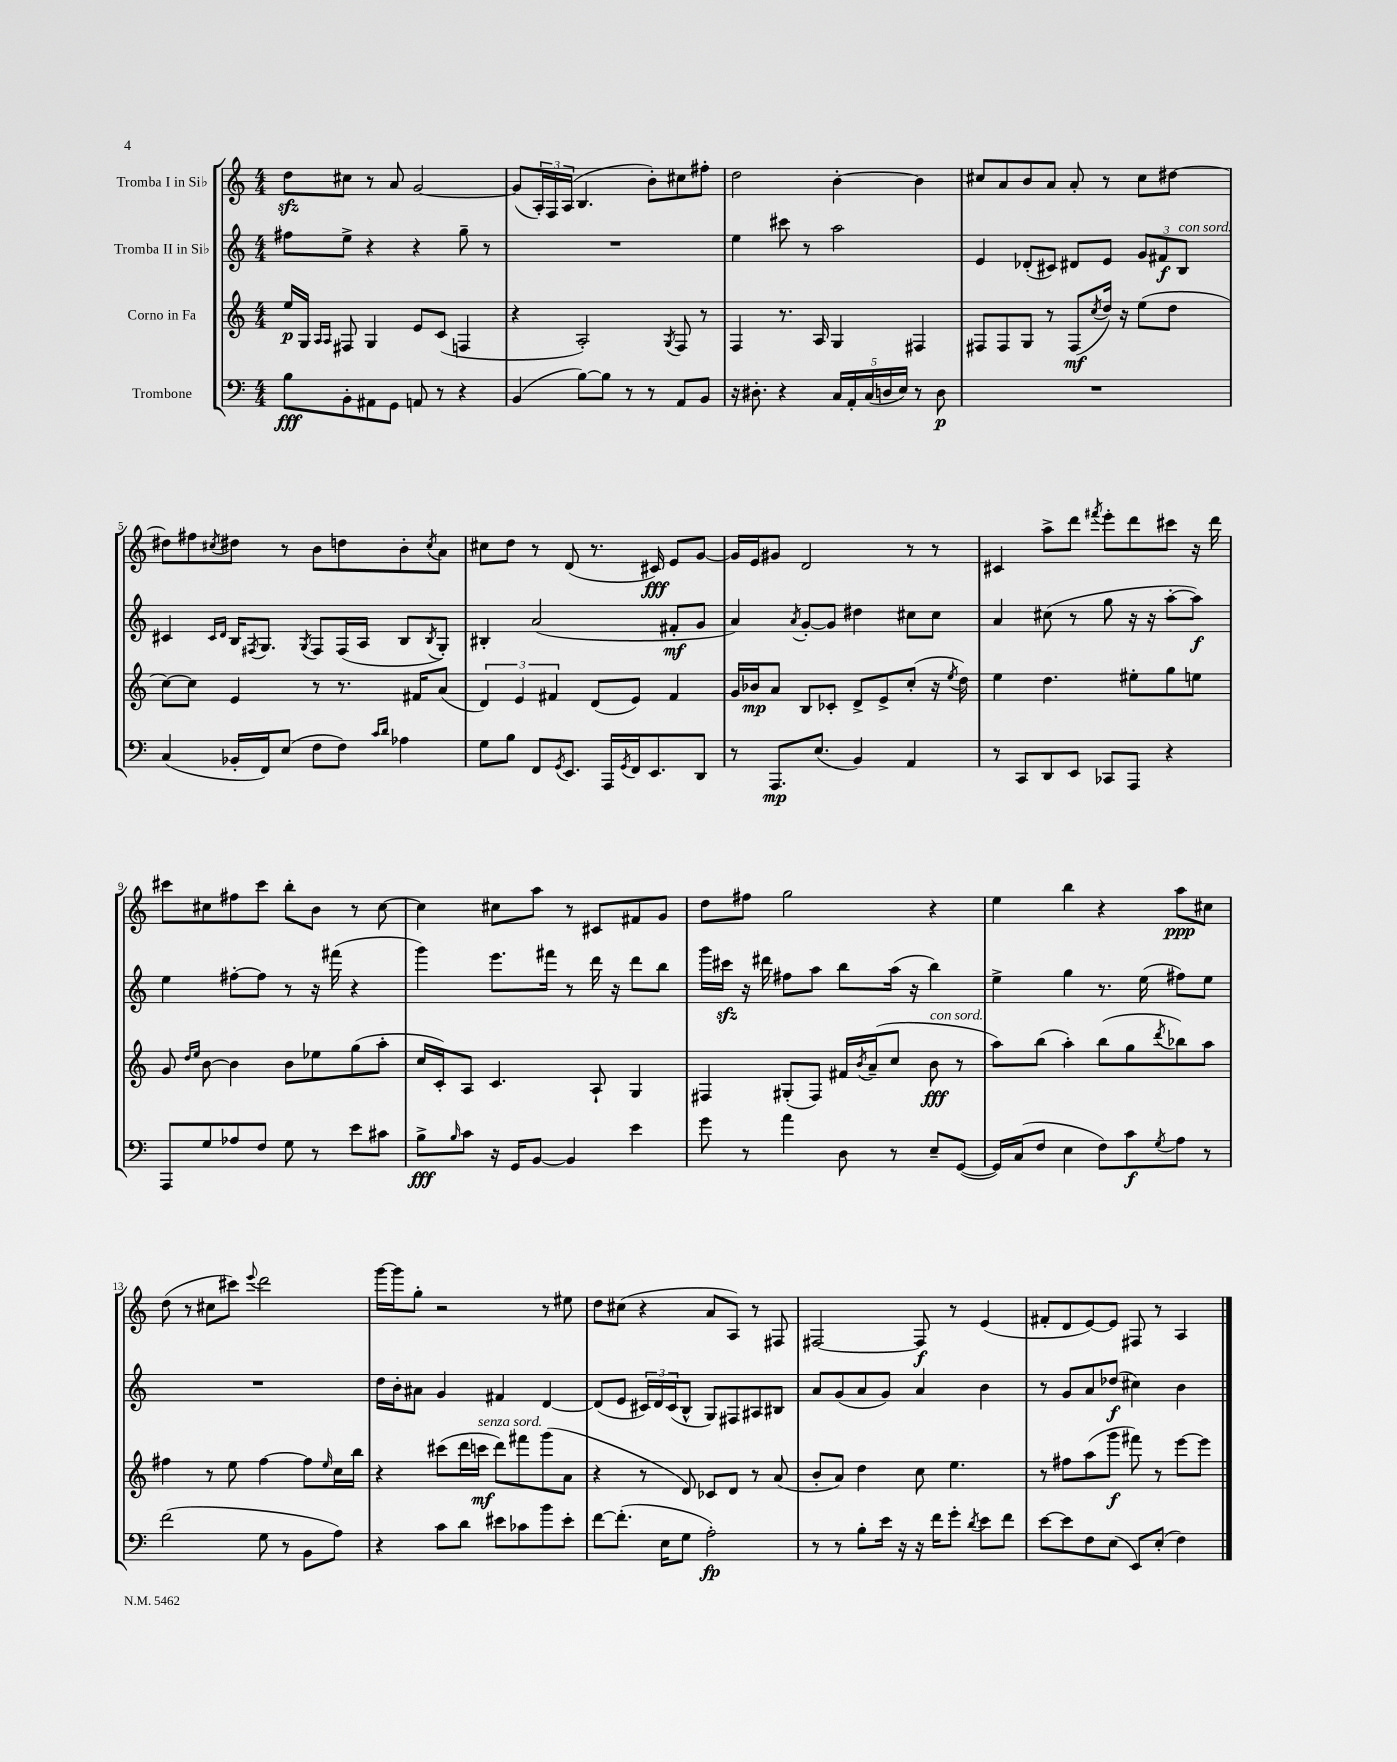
<<
\new StaffGroup <<
\new Staff = "s0" \with { instrumentName = "Tromba I in Sib" } {
    \clef treble \key c \major \numericTimeSignature \time 4/4
    d''8\sfz cis''8 r8 a'8 g'2~ |
    g'8( \tuplet 3/2 { a16-.) f16 a16( } b4. b'8-.) cis''8 fis''8-. |
    d''2 b'4~-. b'4 |
    cis''8 a'8 b'8 a'8 a'8-. r8 cis''8 dis''8~ |
    dis''8 fis''8 \acciaccatura { cis''8 } dis''8 r8 b'8 d''8 b'8-. \acciaccatura { cis''8 } a'8 |
    cis''8 d''8 r8 d'8( r8. cis'16\fff) e'8 g'8~ |
    g'16 e'16 gis'8 d'2 r8 r8 |
    cis'4 a''8-> d'''8 \acciaccatura { fis'''8 } e'''8-. d'''8 cis'''8 r16 d'''16 |
    cis'''8 cis''8 fis''8 cis'''8 b''8-. b'8 r8 cis''8~ |
    cis''4 cis''8 a''8 r8 cis'8 fis'8 g'8 |
    d''8 fis''8 g''2 r4 |
    e''4 b''4 r4 a''8\ppp cis''8 |
    d''8( r8 cis''8 cis'''8) \appoggiatura { e'''8 } d'''2 |
    g'''16~ g'''16 g''8-. r2 r8 eis''8 |
    d''8 cis''8( r4 a'8 a8) r8 fis8 |
    fis2~ fis8\f r8 e'4( |
    fis'8-. d'8 e'8~) e'8 fis8 r8 a4 \bar "|." |
}
\new Staff = "s1" \with { instrumentName = "Tromba II in Sib" } {
    \clef treble \key c \major \numericTimeSignature \time 4/4
    fis''8 e''8-> r4 r4 g''8-- r8 |
    R1 |
    e''4 cis'''8 r8 a''2 |
    e'4 des'8-.( cis'8) dis'8 e'8 \tuplet 3/2 { g'8 fis'8\f b8^\markup { \italic "con sord." } } |
    cis'4 \grace { cis'16 d'16 } b16 \acciaccatura { fis8 } g8. \acciaccatura { g8 } fis8 fis16( a16 b8 \acciaccatura { b8 } g8-.) |
    bis4-. a'2( fis'8-.\mf g'8 |
    a'4) \acciaccatura { a'8 } g'8~-. g'8 dis''4 cis''8 cis''8 |
    a'4 cis''8( r8 g''8 r16 r16 a''8~-. a''8\f) |
    e''4 fis''8~-. fis''8 r8 r16 fis'''16( r4 |
    g'''4) e'''8. fis'''16 r8 d'''16 r16 d'''8 b''8 |
    g'''16 cis'''16\sfz r16 dis'''16 fis''8 a''8 b''8 a''16( r16 b''4) |
    e''4-> g''4 r8. e''16( fis''8) e''8 |
    R1 |
    d''16 b'16-. ais'8 g'4 fis'4 d'4~ |
    d'8( e'8 \tuplet 3/2 { cis'16) d'16 cis'16( } b8-^ g8) fis8 ais8 bis8 |
    a'8 g'8( a'8 g'8) a'4 b'4 |
    r8 g'8 a'8 des''8\f( cis''4) b'4 \bar "|." |
}
\new Staff = "s2" \with { instrumentName = "Corno in Fa" } {
    \clef treble \key c \major \numericTimeSignature \time 4/4
    e''16\p g16 \grace { a16 a16 } fis8 g4 e'8 c'8( f4 |
    r4 a2-.) \acciaccatura { g8 } f8 r8 |
    f4 r8. a16 g4 fis4 |
    fis8 fis8 g8 r8 fis8\mf( \acciaccatura { c''8 } d''16) r16 e''8( d''8 |
    c''8~) c''8 e'4 r8 r8. fis'16 a'8( |
    \tuplet 3/2 { d'4) e'4 fis'4 } d'8( e'8) fis'4 |
    g'16 bes'16\mp a'8 b8 ces'8-. d'8-> e'8-> c''8-.( r16 \acciaccatura { e''8 } d''16) |
    e''4 d''4. eis''8-. g''8 e''8 |
    g'8 \grace { d''16 e''16 } b'8~ b'4 b'8 ees''8 g''8( a''8-. |
    c''16 c'16-.) a8 c'4. a8-! g4 |
    fis4 gis8-.( fis8) fis'16 \acciaccatura { b'8 } a'16--( c''8 b'8\fff^\markup { \italic "con sord." } r8 |
    a''8) b''8( a''4-.) b''8( g''8 \acciaccatura { d'''8 } bes''8) a''8 |
    fis''4 r8 e''8 fis''4~ fis''8 \grace { e''16 } c''16 b''16 |
    r4 cis'''8( d'''16 c'''16\mf^\markup { \italic "senza sord." } d'''8) fis'''8 g'''8( a'8 |
    r4 r8 d'8) ces'8 d'8 r8 a'8( |
    b'8-. a'8) d''4 c''8 e''4. |
    r8 fis''8 a''8( g'''8\f fis'''8) r8 e'''8~ e'''8 \bar "|." |
}
\new Staff = "s3" \with { instrumentName = "Trombone" } {
    \clef bass \key c \major \numericTimeSignature \time 4/4
    b8\fff b,8-. ais,8 g,8 a,8 r8 r4 |
    b,4( b8~) b8 r8 r8 a,8 b,8 |
    r16 dis8.-. r4 \tuplet 5/4 { c16 a,16-. c16( d16 e16) } r8 d8\p |
    R1 |
    c4( bes,16-. f,16) e8( f8 f8) \grace { c'16 d'16 } aes4 |
    g8 b8 f,8 \acciaccatura { g,8 } e,8. a,,16 \acciaccatura { g,8 } f,16 e,8. d,8 |
    r8 a,,8.\mp e8.( b,4) a,4 |
    r8 c,8 d,8 e,8 ces,8 a,,8 r4 |
    a,,8 g8 aes8 f8 g8 r8 e'8 cis'8 |
    b8->\fff \grace { b16 } c'8 r16 g,16 b,8~ b,4 e'4 |
    g'8 r8 a'4 d8 r8 e8-- g,8~( |
    g,16) c16( f8 e4 f8) c'8\f \acciaccatura { g8 } a8 r8 |
    f'2( g8 r8 b,8 a8) |
    r4 c'8 d'8 eis'8 ces'8 b'8 eis'8-. |
    f'8~ f'8.-.( e16 g8 a2-.\fp) |
    r8 r8 b8-. e'16 r16 r16 f'16 g'8-. \acciaccatura { d'8 } e'8 f'8 |
    e'8~ e'8 f8 e8( e,8) e8-.( f4) \bar "|." |
}
>>
>>
